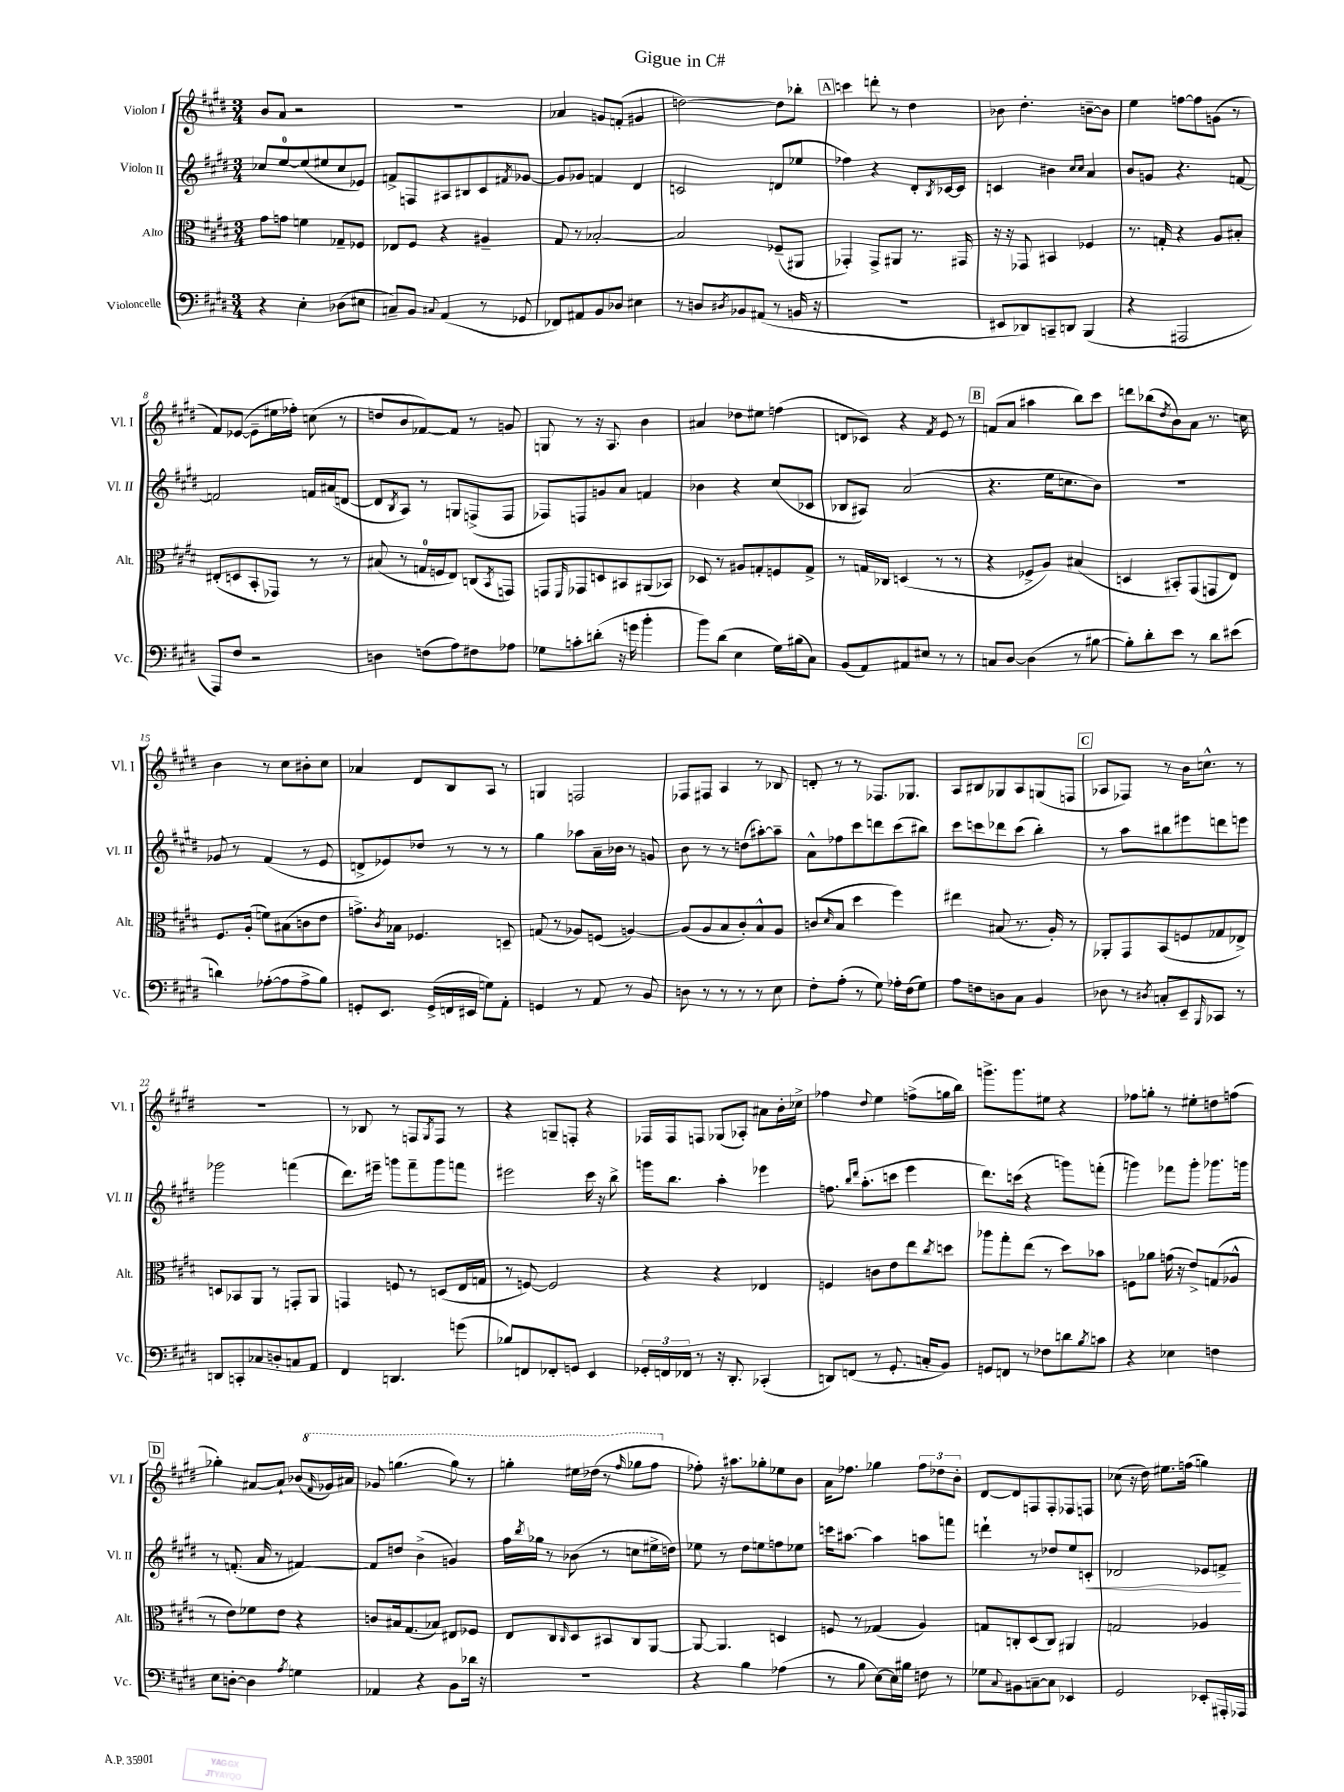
\header { title = "Gigue in C#" }
<<
\new StaffGroup <<
\new Staff = "s0" \with { instrumentName = "Violon I" shortInstrumentName = "Vl. I" } {
    \clef treble \key e \major \numericTimeSignature \time 3/4
    b'8 a'8 r2 |
    R2. |
    aes'4 g'8 f'8-.( gis'4 |
    d''2~) d''8 bes''8-. |
    \mark \markup { \box "A" } c'''4 d'''8-. r8 dis''4 |
    bes'8 dis''4.-. b'8~-- b'8 |
    e''4 f''8~ f''8 g'8( r8 |
    fis'8) ees'8~( ees'8-- eis''16 fes''16-.) c''8( r8 |
    d''8 b'8 fes'8~) fes'8 r8 g'8 |
    g8 r8 r16 a8. b'4 |
    ais'4 des''8 eis''8 f''4( |
    d'8 ces'8) r4 \acciaccatura { fis'8 } e'8 r8 |
    \mark \markup { \box "B" } f'8( a'8 ais''4 b''8) cis'''8 |
    d'''8 bes''8( \acciaccatura { dis''8 } b'8) a'8 r8. c''16 |
    b'4 r8 cis''8 bis'8-. cis''8 |
    aes'4 dis'8 b8 a8 r8 |
    g4 f2 |
    fes8 fis8 a4 r8 bes8 |
    d'8-. r8 r8 fes8. ges8. |
    a8 bis8 ges8 a8 g8( f8 |
    \mark \markup { \box "C" } aes8 fes8) r8 b'16 c''8.-^ r8 |
    R2. |
    r8 bes8 r8 f8 \acciaccatura { gis8 } f8 r8 |
    r4 g8-- f8-. r4 |
    fes16 fes16 f8 ges8( aes8-.) ais'8 b'16-. ces''16-> |
    fes''4 \appoggiatura { dis''8 } e''4 f''8->( g''16 b''16) |
    g'''8.-> g'''8. eis''8 r4 |
    fes''8 g''8-. r8 eis''8-. d''8 f''8( |
    \mark \markup { \box "D" } ges''4-.) ais'8~ ais'8-! bes'8( \ottava #1 \grace { fis''16 } ges''!16) ais''16 |
    ges''8 g'''4.( g'''8) r8 |
    g'''4-. eis'''16 des'''16( r8 \grace { fis'''16 } ges'''8 fis'''8 \ottava #0 |
    fes''8-.) r16 ais''8. ges''8-. ees''8 b'8 |
    a'16 fes''8. ges''4 \tuplet 3/2 { fes''8 des''8 b'8-. } |
    dis'8~ dis'8 f8 f8-. fes8 f8 |
    ces''8( r16 dis''16) eis''8. f''16( g''4) \bar "|." |
}
\new Staff = "s1" \with { instrumentName = "Violon II" shortInstrumentName = "Vl. II" } {
    \clef treble \key e \major \numericTimeSignature \time 3/4
    ces''8 e''8-0~ e''8( eis''8 ces''8 ees'8) |
    f'8-> f8 ais8 bis8 cis'8 \acciaccatura { fis'8 } ges'8~ |
    ges'8 ges'8 f'4 dis'4 |
    c'2 d'8( ees''8 |
    \mark \markup { \box "A" } fes''4) r4 dis'8-. \acciaccatura { b8 } ces'16~ ces'16 |
    c'4 bis'4 \grace { cis''16 cis''16 } a'4 |
    b'8 g'8 r4. f'8~ |
    f'2 f'16 ais'16( d'8~ |
    d'8 \acciaccatura { b8 } a8) r8 g8 f8->( f8 |
    fes8) f8 g'8 a'8 f'4 |
    bes'4 r4 cis''8( ces'8 |
    bes8 ais8) a'2( |
    \mark \markup { \box "B" } r4. e''16 c''8. b'8) |
    R2. |
    ges'8 r8 fis'4( r8 e'8 |
    d'8-> ees'8) des''8 r8 r8 r8 |
    gis''4 aes''8 a'16-- bes'16 r8 g'8 |
    b'8 r8 r8 d''8( ais''8~-.) ais''8-- |
    a'8-^ fes''8 cis'''8 d'''8 cis'''8( bis''8) |
    cis'''8 c'''8 des'''8 c'''8( b''4-.) |
    \mark \markup { \box "C" } r8 a''8 bis''8 eis'''8 d'''8 e'''8 |
    ges'''2 f'''4( |
    dis'''8.) eis'''16-- g'''8 fis'''8-- g'''8 f'''8 |
    eis'''2 cis'''16 r16 b''8-> |
    g'''16 b''8. a''4-. ees'''4 |
    f''8. \grace { b''16 dis'''16 } a''8.-.( c'''8 e'''4 |
    dis'''8.) c'''16( r4 g'''8) f'''8-.( |
    g'''4) fes'''8 g'''8-. ges'''8. g'''16 |
    \mark \markup { \box "D" } r8 f'8.-.( a'16 r8 fis'4~) |
    fis'8 d''8 b'4->( g'4) |
    fis''16 \acciaccatura { b''8 } ges''16 r8 bes'8( r8 c''8 eis''16-> d''16) |
    ees''8 r8 dis''8 e''8 f''8 ees''8 |
    c'''16 ais''8.~ ais''4 a''8 f'''8 |
    d'''4-! r8 des''8 e''8 c'8-.\< |
    des'2 ees'8 f'8->\! \bar "|." |
}
\new Staff = "s2" \with { instrumentName = "Alto" shortInstrumentName = "Alt." } {
    \clef alto \key e \major \numericTimeSignature \time 3/4
    gis'8 g'8 f'4 ges8-- fes8 |
    ees8 fis8 r4 ais4-- |
    gis8 r8 bes2~-. |
    bes2 fes8--( ais,8 |
    \mark \markup { \box "A" } ges,4-.) ges,8-> ais,8 r8. gis,16 |
    r16 r16 ges,8 bis,4 fes4 |
    r8. g16-. r4 a8 bis8-. |
    eis8-.( d8 b,8-. ges,8) r8 r8 |
    bis8( r8 g16-0 f16 e8) c8( \acciaccatura { b,8 } g,8) |
    g,8 \grace { fis,16 } ges,8 d8 bis,8 ais,8( bes,8) |
    des8 r8 ais8 g8-. f8 g8-> |
    r8 g16 ces16 d4( r8 r8 |
    \mark \markup { \box "B" } r4 fes8-> a8) bis4( |
    d4 bis,8-.) gis,8( g,8 e8) |
    fis8. a16-.( f'8) bis8( c'8 e'8 |
    g'8.->) \acciaccatura { cis'8 } bes16 fes4. d8-- |
    g8( r8 aes8) f8( a4~) |
    a8( a8 b8 cis'8-.) b8-^ a8 |
    c'8( \grace { dis'16 } b8 dis''4 fis''4) |
    eis''4 bis8( r8. a16-.) r8 |
    \mark \markup { \box "C" } aes,8-. gis,8 b,8( f8 ges8 ees8->) |
    d8 bes,8 a,8 r8 g,8-. a,8 |
    g,4 f8 r8 d8( e16 g16 |
    r8 f8~) f2 |
    r4 r4 ees4 |
    f4 c'8 e'8 e''8 \acciaccatura { cis''8 } d''8 |
    aes''8 gis''8-. e''8( r8 dis''8) bes'8 |
    f8 aes'8 g'16( r16 e'8->) g8( aes8-^ |
    \mark \markup { \box "D" } r8 e'8) fes'8 e'8 r4 |
    c'8 bis16 gis8.( bes8) eis8 fes8 |
    e8 cis8 \grace { cis16 } dis8 bis,8 cis8 a,8~ |
    a,8~ a,4. d4 |
    f8 r8 ges4( a4) |
    g8 c8-. dis8( c8) ais,4 |
    g2 aes4 \bar "|." |
}
\new Staff = "s3" \with { instrumentName = "Violoncelle" shortInstrumentName = "Vc." } {
    \clef bass \key e \major \numericTimeSignature \time 3/4
    r4 e4-. des8( eis8 |
    c8--) b,8 \appoggiatura { cis8 } a,4( r8 ges,8 |
    fes,8) ais,8 b,8 des8 eis4 |
    r8 d8 \acciaccatura { dis8 } bes,8 ais,8( r8 b,16 r16 |
    \mark \markup { \box "A" } R2. |
    eis,8 des,8) c,8-- d,8 b,,4( |
    r4 ais,,2 |
    a,,8) fis8 r2 |
    d4 f8( a8) fis8 aes8 |
    ges8 c'8-. d'8-.( r16 g'16 b'4-. |
    b'8) dis'8( e4 gis16) bis16( cis8) |
    b,8( a,8) ais,8 eis8 r8 r8 |
    \mark \markup { \box "B" } c8 dis8~ dis4( r8 bis8~ |
    bis8-.) dis'8-. e'8 r8 dis'8 eis'8( |
    d'4) aes8~-.( aes8 aes8-> b8) |
    g,8-. e,8. g,16->( f,16 eis,16 g8) a,8-. |
    g,4 r8 a,8 r8 b,8 |
    d8 r8 r8 r8 r8 e8 |
    fis8-. a8-.( r8 gis8) aes16-. fis16( gis8) |
    a8 f8 d8 cis8 b,4 |
    \mark \markup { \box "C" } des8 r8 \acciaccatura { dis8 } c8-. e,8-- \grace { b,,16 } ces,8 r8 |
    d,8 c,8-. ces8 d8-. c8 a,8 |
    fis,4 d,4. g'8( |
    bes8) f,8 fes,8-. g,8 e,4 |
    \tuplet 3/2 { ges,16-. f,16 fes,16 } r8 r16 dis,8.-. ces,4-.( |
    d,8) f,8( r8 gis,8.-. c16-. b,8) |
    g,8 f,8 r8 fes8 d'8 \acciaccatura { b8 } c'8 |
    r4 ees4 f4 |
    \mark \markup { \box "D" } e8 d8~-. d4 \acciaccatura { a8 } g4 |
    aes,4 r4 b,8 des'16 r16 |
    R2. |
    r4 b4 aes4( |
    r8 b8 e8~) e16 bis16 f8 r8 |
    ges8 \appoggiatura { cis8 } bis,8 c8~-- c8 ees,4 |
    gis,2 ees,8-. ais,,16-. aes,,16 \bar "|." |
}
>>
>>
